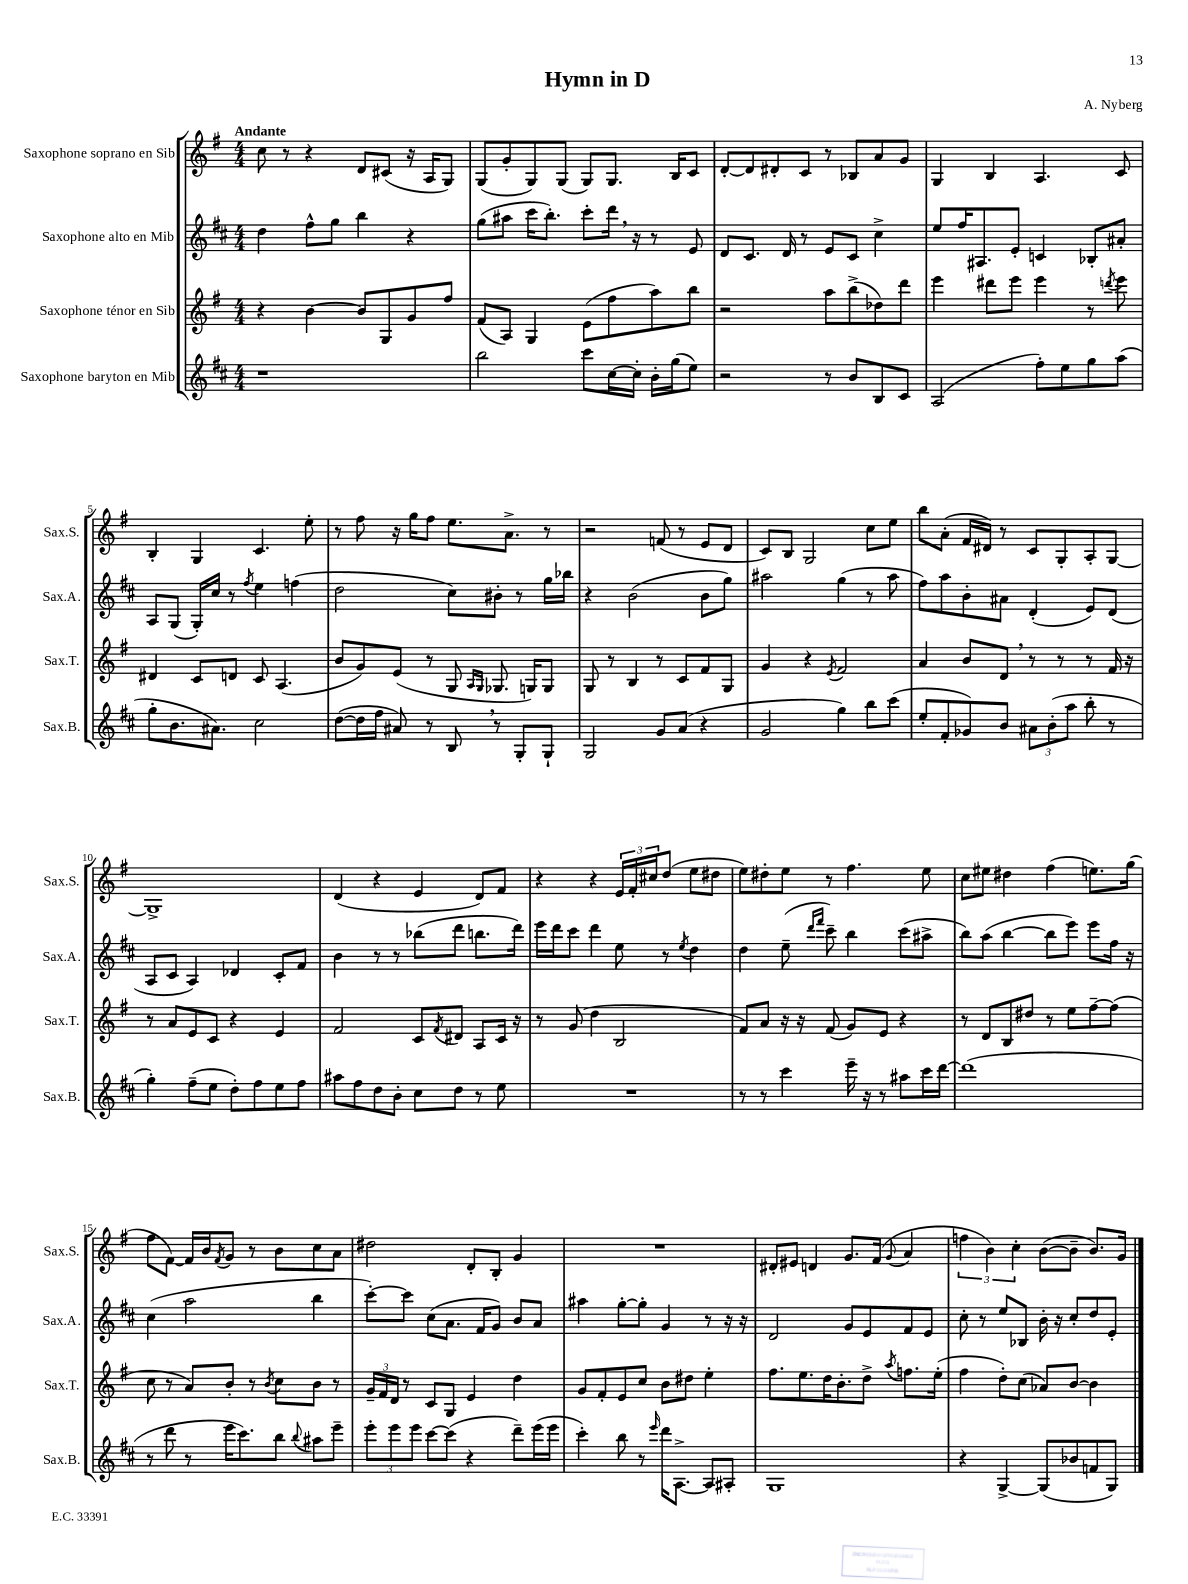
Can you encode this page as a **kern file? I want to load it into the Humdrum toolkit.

**kern	**kern	**kern	**kern
*part4	*part3	*part2	*part1
*staff4	*staff3	*staff2	*staff1
*I"Saxophone baryton en Mib	*I"Saxophone ténor en Sib	*I"Saxophone alto en Mib	*I"Saxophone soprano en Sib
*I'Sax.B.	*I'Sax.T.	*I'Sax.A.	*I'Sax.S.
*clefG2	*clefG2	*clefG2	*clefG2
*k[f#c#]	*k[f#]	*k[f#c#]	*k[f#]
*M4/4	*M4/4	*M4/4	*M4/4
=1	=1	=1	=1
!	!	!	!LO:TX:a:B:t=Andante
1r	4r	4dd\	8cc\
.	.	.	8r
.	[4b\	8ff#^^\L	4r
.	.	8gg\J	.
.	8b/L]	4bb\	8d/L
.	8G/	.	(8c#X/J
.	8g/	4r	16r
.	.	.	16A/KL
.	8ff#/J	.	8G/J)
=2	=2	=2	=2
2bb\	(8f#/L	(8gg\L	(8G/L
.	8A/J)	8aa#X\J	8g'/
.	4G/	16ccc#\KL	8G/)
.	.	8.bb'\J)	.
.	.	.	(8G/J
8ccc#\L	(8e\L	8ccc#'\L	8G/L)
[16cc#\L	8ff#\	16ddd,\Jk	8.G/J
16cc#'\JJ]	.	16r	.
16b'\LL	8aa\)	8r	.
(16gg\J	.	.	16B/KL
8ee\J)	8bb\J	8e/	8c/J
=3	=3	=3	=3
2r	2r	8d/L	[8d'/L
.	.	8.c#/J	8d/]
.	.	.	8d#X'/
.	.	16d/	.
.	.	8r	8c/J
8r	8aa\L	8e/L	8r
8b/L	(8bb^\	8c#/J	8B-X/L
8B/	8dd-X\)	4cc#^\	8a/
8c#/J	8ddd\J	.	8g/J
=4	=4	=4	=4
(2A/	4eee\	8ee/L	4G/
.	.	16ff#/K	.
.	.	8.A#X/	.
.	8ddd#X\L	.	4B/
.	8eee\J	8e'/J	.
8ff#'\L)	4eee\	4cn/	4.A/
8ee\	.	.	.
8gg\	8r	8B-X'/L	.
.	8qdddn/	.	.
(8aa\J	8eee\	8a#X'/J	8c/
!!LO:LB:g=z
=5	=5	=5	=5
8gg'\L	4d#X/	8A/L	4B'/
8.b\	.	(8G/J	.
.	8c/L	16G'/LL)	4G/
8.a#X\J)	.	16cc#/JJ	.
.	8dn/J	8r	.
.	.	8qff#/	.
2cc#\	8c/	4ee\	4.c/
.	(4.A/	.	.
.	.	(4ffn\	.
.	.	.	8ee'\
=6	=6	=6	=6
([8dd\L	8b/L	2dd\	8r
16dd\L]	8g/)	.	8ff#\
16ff#\JJ	.	.	.
8a#X/)	(8e/J	.	16r
.	.	.	16gg\KL
8r	8r	.	8ff#\J
8B,/	8G/	8cc#\L)	8.ee\L
.	16qqA/LL	.	.
.	16qqG/JJ	.	.
8r	8.G-X/	8b#X'\J	.
.	.	.	8.a^\J
8G'/L	.	8r	.
.	16Gn/KL)	.	.
8G`/J	8G/J	16gg\LL	8r
.	.	16bb-X\JJ	.
=7	=7	=7	=7
2G/	8G/	4r	2r
.	8r	.	.
.	4B/	(2b\	.
8g/L	8r	.	(8fn/
(8a/J	8c/L	.	8r
4r	8f#/	8b\L	8e/L
.	8G/J	8gg\J)	8d/J
=8	=8	=8	=8
2g/	4g/	2aa#X\	8c/L)
.	.	.	8B/J
.	4r	.	2G/
.	8qe/	.	.
4gg\)	2f#/	(4gg\	.
8bb\L	.	8r	8cc\L
(8ccc#\J	.	8aa#\	8ee\J
=9	=9	=9	=9
8ee'/L	4a/	8ff#\L)	8bb\L
8f#'/	.	8aa\	(8a'\J
8g-X/)	8b/L	8b'\	16f#/LL
.	.	.	16d#X/JJ)
8b/J	8d,/J	8a#X\J	8r
12a#X\L	8r	(4d'/	8c/L
(12b'\	.	.	.
.	8r	.	8G'/
12aa\J	.	.	.
8bb'\	8r	8e/L)	8A'/
8r	16f#/	(8d/J	[8G/J
.	16r	.	.
!!LO:LB:g=z
=10	=10	=10	=10
4gg'\)	8r	8A/L	1G^]
.	8a/L	8c#/J	.
(8ff#~\L	8e/	4A/)	.
8ee\J	8c/J	.	.
8dd'\L)	4r	4d-X/	.
8ff#\	.	.	.
8ee\	4e/	8c#'/L	.
8ff#\J	.	8f#/J	.
=11	=11	=11	=11
8aa#X\L	2f#/	4b\	(4d/
8ff#\	.	.	.
8dd\	.	8r	4r
8b'\J	.	8r	.
8cc#\L	8c/L	(8bb-X\L	4e/
.	8qf#/	.	.
8dd\J	8d#X/J	8ddd\J	.
8r	8A/L	8.bbn\L	8d/L)
8ee\	16c/Jk	.	8f#/J
.	16r	16ddd\Jk)	.
=12	=12	=12	=12
1r	8r	16eee\LL	4r
.	.	16ddd\J	.
.	(8g/	8ccc#\J	.
.	4dd\	4ddd\	4r
.	2B/	8ee\	24e/LL
.	.	.	24f#'/
.	.	.	24cc#X/J
.	.	8r	(8dd/J
.	.	8qee/	.
.	.	4dd\	8ee\L
.	.	.	8dd#X\J
=13	=13	=13	=13
8r	8f#/L)	4dd\	8ee\L)
8r	8a/J	.	8dd#X'\
4ccc#\	16r	(8ee~\	8ee\J
.	16r	.	.
.	.	16qqddd/LL	.
.	.	16qqfff#/JJ	.
.	(8f#/	8ccc#~\)	8r
16eee~\	8g/L)	4bb\	4.ff#\
16r	.	.	.
8r	8e/J	.	.
8aa#X\L	4r	(8ccc#\L	.
16ccc#\L	.	8aa#X^\J	8ee\
[16ddd\JJ	.	.	.
=14	=14	=14	=14
(1ddd]	8r	8bb\L)	8cc\L
.	8d/L	(8aa\J	8ee#X\J
.	8B/	[4bb\	4dd#X\
.	8dd#X/J	.	.
.	8r	8bb\L]	(4ff#\
.	8ee\L	8eee\J)	.
.	[8ff#~\	8eee\L	8.een\L)
.	(8ff#\J]	16ff#\Jk	.
.	.	16r	(16gg\Jk
!!LO:LB:g=z
=15	=15	=15	=15
8r	8cc\	(4cc#\	8ff#\L
8ddd\	8r	.	[8f#\J)
8r	8a/L)	2aa\	16f#/LL]
.	.	.	16b/J
.	.	.	8qf#/
16eee\KL	8b'/J	.	8g/J
8.ccc#\)	.	.	.
.	8r	.	8r
.	8qb/	.	.
8bb\J	8cc\L	.	8b\L
8qqbb/	.	.	.
8aa#X\L	8b\J	4bb\	8cc\
8eee~\J	8r	.	8a\J
=16	=16	=16	=16
12eee'\L	24g~/LL	[8ccc#'\L)	2dd#X\
.	24f#/	.	.
12eee\	24d/JJ	.	.
.	8r	8ccc#\J]	.
12eee\J	.	.	.
[8ccc#\L	8c/L	(8cc#\L	.
(8ccc#\J]	8G/J	8.a\J	.
4r	4e/	.	8d'/L
.	.	16f#/KL	.
.	.	8g/J)	8B'/J
8ddd~\L)	4dd\	8b/L	4g/
(16eee\L	.	8a/J	.
16eee\JJ	.	.	.
=17	=17	=17	=17
4ccc#'\)	8g/L	4aa#X\	1r
.	8f#'/	.	.
8bb\	8e/	[8gg'\L	.
8r	8cc/J	8gg'\J]	.
16qqeee/	.	.	.
16ddd\KL	8b\L	4g/	.
[8.A^\J	.	.	.
.	8dd#X\J	.	.
8A/L]	4ee'\	8r	.
8A#X'/J	.	16r	.
.	.	16r	.
=18	=18	=18	=18
1G	8.ff#\L	2d/	8d#X'/L
.	.	.	8e#X/J
.	8.ee\	.	.
.	.	.	4dn/
.	16dd\K	.	.
.	8.b'\	.	.
.	.	8g/L	8.g/L
.	8dd^\J	8e/	.
.	.	.	(16f#/Jk
.	8qaa/	.	8qqg/
.	8.ffn\L	8f#/	4a/
.	.	8e/J	.
.	(16ee'\Jk	.	.
=19	=19	=19	=19
4r	4ff#\	8cc#'\	6ffn\
.	.	8r	.
.	.	.	6b\)
[4G^/	8dd'\L)	8ee/L	.
.	.	.	6cc'\
.	(8cc\J	8B-X/J	.
(8G/L]	8a-X/L)	16b'\	([8b\L
.	.	16r	.
8b-X/	[8b/J	8cc#'/L	8b~\J]
8fn/	4b\]	8dd/	8.b/L)
8G/J)	.	8e'/J	.
.	.	.	16g/Jk
==	==	==	==
*-	*-	*-	*-
